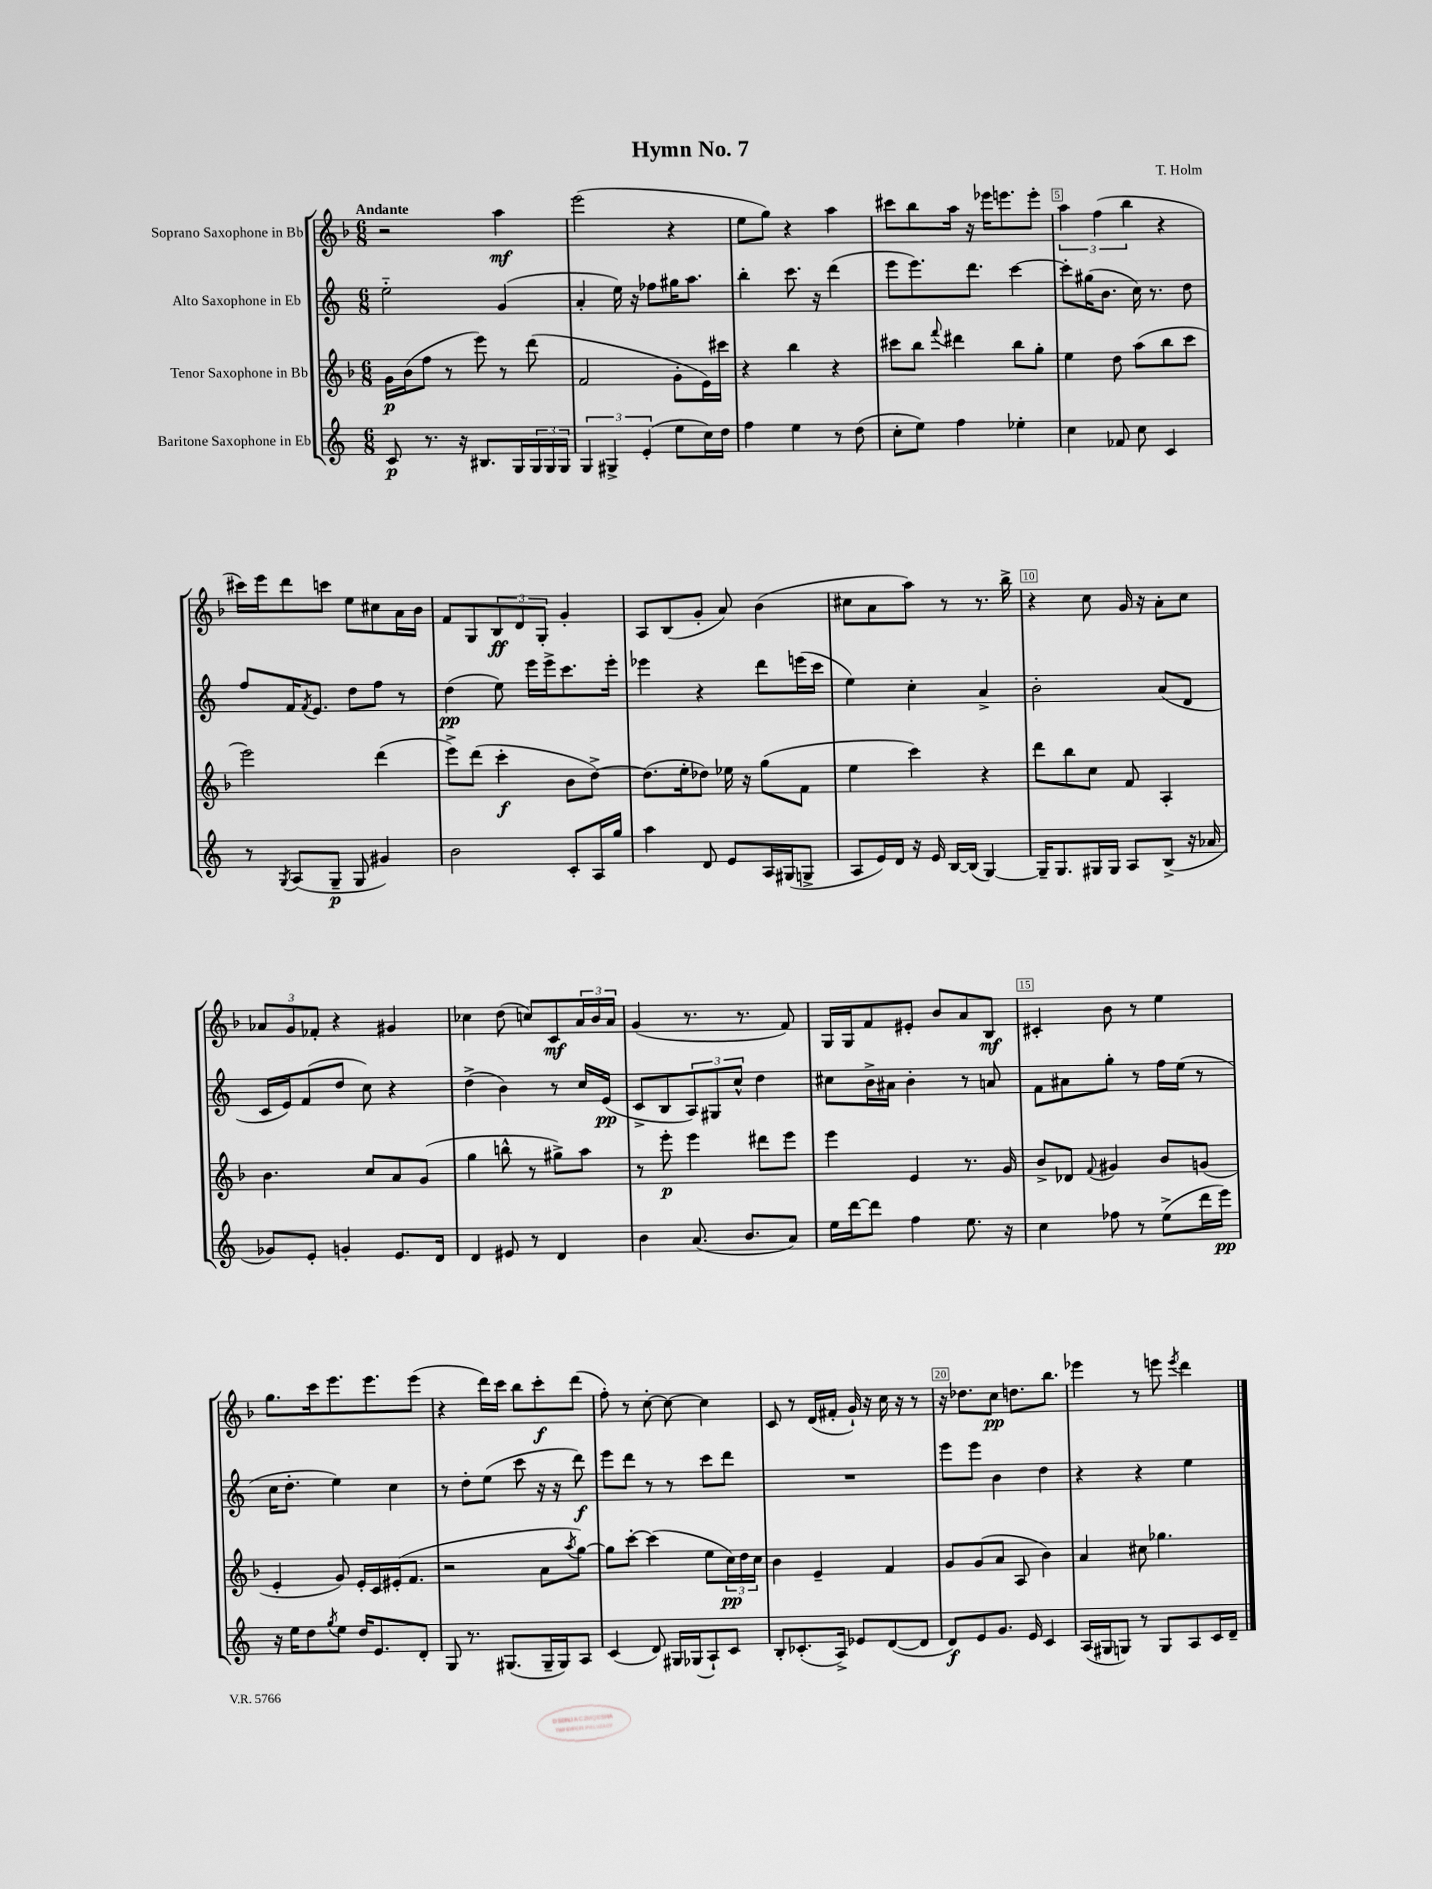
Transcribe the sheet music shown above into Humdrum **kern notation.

**kern	**kern	**kern	**kern
*staff4	*staff3	*staff2	*staff1
*clefG2	*clefG2	*clefG2	*clefG2
*k[]	*k[b-]	*k[]	*k[b-]
*M6/8	*M6/8	*M6/8	*M6/8
8c/	16g\LL	2ee'~\	2r
.	(16b-\J	.	.
8.r	8ff\J	.	.
.	8r	.	.
16r	.	.	.
8.B#/L	8eee\)	.	.
.	8r	(4g/	4aa\
16G/L	.	.	.
24G/	(8ddd\	.	.
24G/	.	.	.
24G/JJ	.	.	.
=	=	=	=
6G/	2f/	4a'/	(2eee\
6G#^/	.	.	.
.	.	16ee\)	.
.	.	16r	.
(6e'/	.	.	.
.	.	8ff-\L	.
8ee\L	8g'\L	16gg#\K	4r
.	.	8.aa\J	.
16cc\L)	16e\L)	.	.
16dd\JJ	16ccc#\JJ	.	.
=	=	=	=
4ff\	4r	4bb'\	8ee\L
.	.	.	8gg\J)
4ee\	4bb-\	8.ccc\	4r
.	.	16r	.
8r	4r	(4ddd\	4aa\
(8dd\	.	.	.
=	=	=	=
8cc'\L	8ccc#\L	8eee\L	8ccc#\L
8ee\J)	8bb-\J	8.eee\)	8bb-\
.	8qqfff/	.	.
4ff\	4ddd#\	.	16aa\Jk
.	.	8.ddd\J	16r
.	.	.	16eee-\LK
.	.	.	8.eee\
4ee-'\	8bb-\L	[4ccc\	.
.	8gg'\J	.	8eee'\J
=	=	=	=
4cc\	4ee\	8ccc'\]L	6aa\
.	.	(16gg#\K	.
.	.	.	(6ff\
.	.	8.b\J	.
8f-/	8dd\	.	.
.	.	.	6bb-\
8cc\	(8aa\L	16cc\)	.
.	.	8.r	.
4c/	8bb-\	.	4r
.	8ccc\J	8dd\	.
=	=	=	=
8r	2eee\)	8ff/L	16ccc#\LL)
.	.	.	16eee\J
8qG/	.	.	.
(8A/L	.	16f/K	8ddd\
.	.	8qf/	.
.	.	8.e/J	.
8G~/J	.	.	8ccc\J
8G/	.	8dd\L	8ee\L
4g#/)	(4ddd\	8ff\J	8cc#\
.	.	8r	16a\L
.	.	.	16b-\JJ
=	=	=	=
2b\	8eee^\L)	(4dd\	8f/L
.	(8ddd\J	.	8G/
.	4ccc'\	8ee\)	12B-/
.	.	.	12d/
.	.	16eee\LL	.
.	.	.	12G'/J
.	.	16eee^\J	.
8c'/L	8b-\L	8.ccc\	4g'/
16A/L	[8dd^\J)	.	.
16gg/JJ	.	16eee'\Jk	.
=	=	=	=
4aa\	(8.dd\]L	4eee-\	8A/L
.	.	.	(8B-/
.	16ee'\k	.	.
8d/	8dd-\J)	4r	8g'/J
8e/L	16ee-\	.	8a/)
.	16r	.	.
16A/L	(8gg\L	8ddd\L	(4b-\
(16G#/J	.	.	.
8G^/J	8f\J	(16eee\L	.
.	.	16ccc\JJ	.
=	=	=	=
8A/L	4ee\	4ee\)	8cc#\L
16e/L)	.	.	8a\
16d/JJ	.	.	.
16r	4ccc\)	4cc'\	8aa\J)
16e/	.	.	.
[16B/LL	.	.	8r
(16B/]JJ	.	.	.
[4G/)	4r	4a^/	8.r
.	.	.	16bb-^\
=	=	=	=
16G~/]LK	8ddd\L	2b'\	4r
8.G/	.	.	.
.	8bb-\	.	.
16G#/L	8cc\J	.	8cc\
16G#/JJ	.	.	.
8A/L	8f/	.	16g/
.	.	.	16r
(8B^/J	4A'/	(8a/L	8a'\L
16r	.	8d/J	8cc\J
16a-/	.	.	.
=	=	=	=
8g-/L)	4.b-\	16c/LL	12a-/L
.	.	16e/J)	.
.	.	.	12g/
8e'/J	.	(8f/	.
.	.	.	12f-'/J
4g'/	.	8dd/J	4r
.	8cc/L	8cc\)	.
8.e/L	8a/	4r	4g#/
.	(8g/J	.	.
16d/Jk	.	.	.
=	=	=	=
4d/	4gg\	(4dd^\	4cc-\
8e#/	8bb^^\	4b\)	(8dd\
8r	8r	.	8cc/L)
4d/	8gg#^\L)	8r	8c/
.	8aa\J	16cc/LL	24a/L
.	.	.	24b-/
.	.	(16e/JJ	.
.	.	.	24a/JJ
=	=	=	=
4b\	8r	8c^/L	(4g/
.	8eee'\	8B/	.
(8.a/	4eee\	12A/)	8.r
.	.	12G#/	.
.	.	12cc^^/J	.
8.b/L	.	.	8.r
.	8ddd#\L	4dd\	.
8a/J)	8eee\J	.	8f/)
=	=	=	=
16ee\LL	4eee\	8cc#\L	16G/LL
[16ddd\J	.	.	16G/J
8ddd\]J	.	16b^\L	8f/
.	.	16a#\JJ	.
4ff\	4e/	4b'\	8e#'/J
.	.	.	8b-/L
8.ee\	8.r	8r	8a/
.	.	8a/	8B-/J
16r	16g/	.	.
=	=	=	=
4cc\	8b-^/L	8f\L	4c#'/
.	8d-/J	8a#\	.
.	8qqf/	.	.
8ff-\	4g#/	8gg'\J	8b-\
8r	.	8r	8r
(8ee^\L	8b-/L	16ff\LL	4ee\
.	.	(16ee\JJ	.
16ddd\L	(8g/J	8r	.
16eee\JJ)	.	.	.
=	=	=	=
16r	4e'/	16cc\LK	8.gg\L
16ee\LK	.	8.dd'\J	.
8dd\	.	.	.
.	.	.	16ccc\k
8qgg/	.	.	.
8ee\J	8g/)	4ee\)	8.eee\
16dd/LK	16e'/LL	.	.
8.e/	16c/	.	8.eee\
.	(16e#'/J	4cc\	.
.	8.f/J	.	.
8d'/J	.	.	(8eee\J
=	=	=	=
8G/	2r	8r	4r
8.r	.	8dd'\L	.
.	.	(8ee\J	16ddd\LL)
(8.G#/L	.	.	16ccc\JJ
.	.	8ccc\	8bb-\L
16G#~/L	8a\L	16r	8ccc'\
16G#/J)	.	16r	.
.	8qaa/	.	.
8A/J	[8gg\J)	8ddd\)	(8ddd\J
=	=	=	=
(4c/	8gg\]L	8eee\L	8ff'\)
.	[8ccc'\J	8ddd\J	8r
8d/)	(4ccc\]	8r	[8cc'\
16G#/LL	.	8r	8cc\_
(16G-/J	.	.	.
8A`/)	8ee\L	8ccc\L	4cc\]
8c/J	24cc\L)	8ddd\J	.
.	24dd\	.	.
.	24cc\JJ	.	.
=	=	=	=
8B'/L	4b-\	2.r	8c/
(8.c-'/	.	.	8r
.	4e~/	.	(16d/LL
16A^/Jk)	.	.	16f#'/JJ
8e-/L	.	.	16g`/)
.	.	.	16r
([8d/	4f/	.	16cc\
.	.	.	16r
8d/]J	.	.	8r
=	=	=	=
8d/L)	8g/L	8eee\L	16r
.	.	.	8.dd-\L
8e/	(8g/	8eee\J	.
8.g/J	8a/J	4b\	8cc\J
.	8A/	.	8.dd\L
16e/	.	.	.
4c/	4b-\)	4dd\	.
.	.	.	8.bb-\J
=	=	=	=
(16A/LL	4a/	4r	4eee-\
16G#/J	.	.	.
8G/J)	.	.	.
8r	8cc#\	4r	8r
8G/L	4.gg-\	.	8eee\
.	.	.	8qeee/
8A/	.	4ee\	4ddd\
16c/L	.	.	.
16d~/JJ	.	.	.
==	==	==	==
*-	*-	*-	*-
